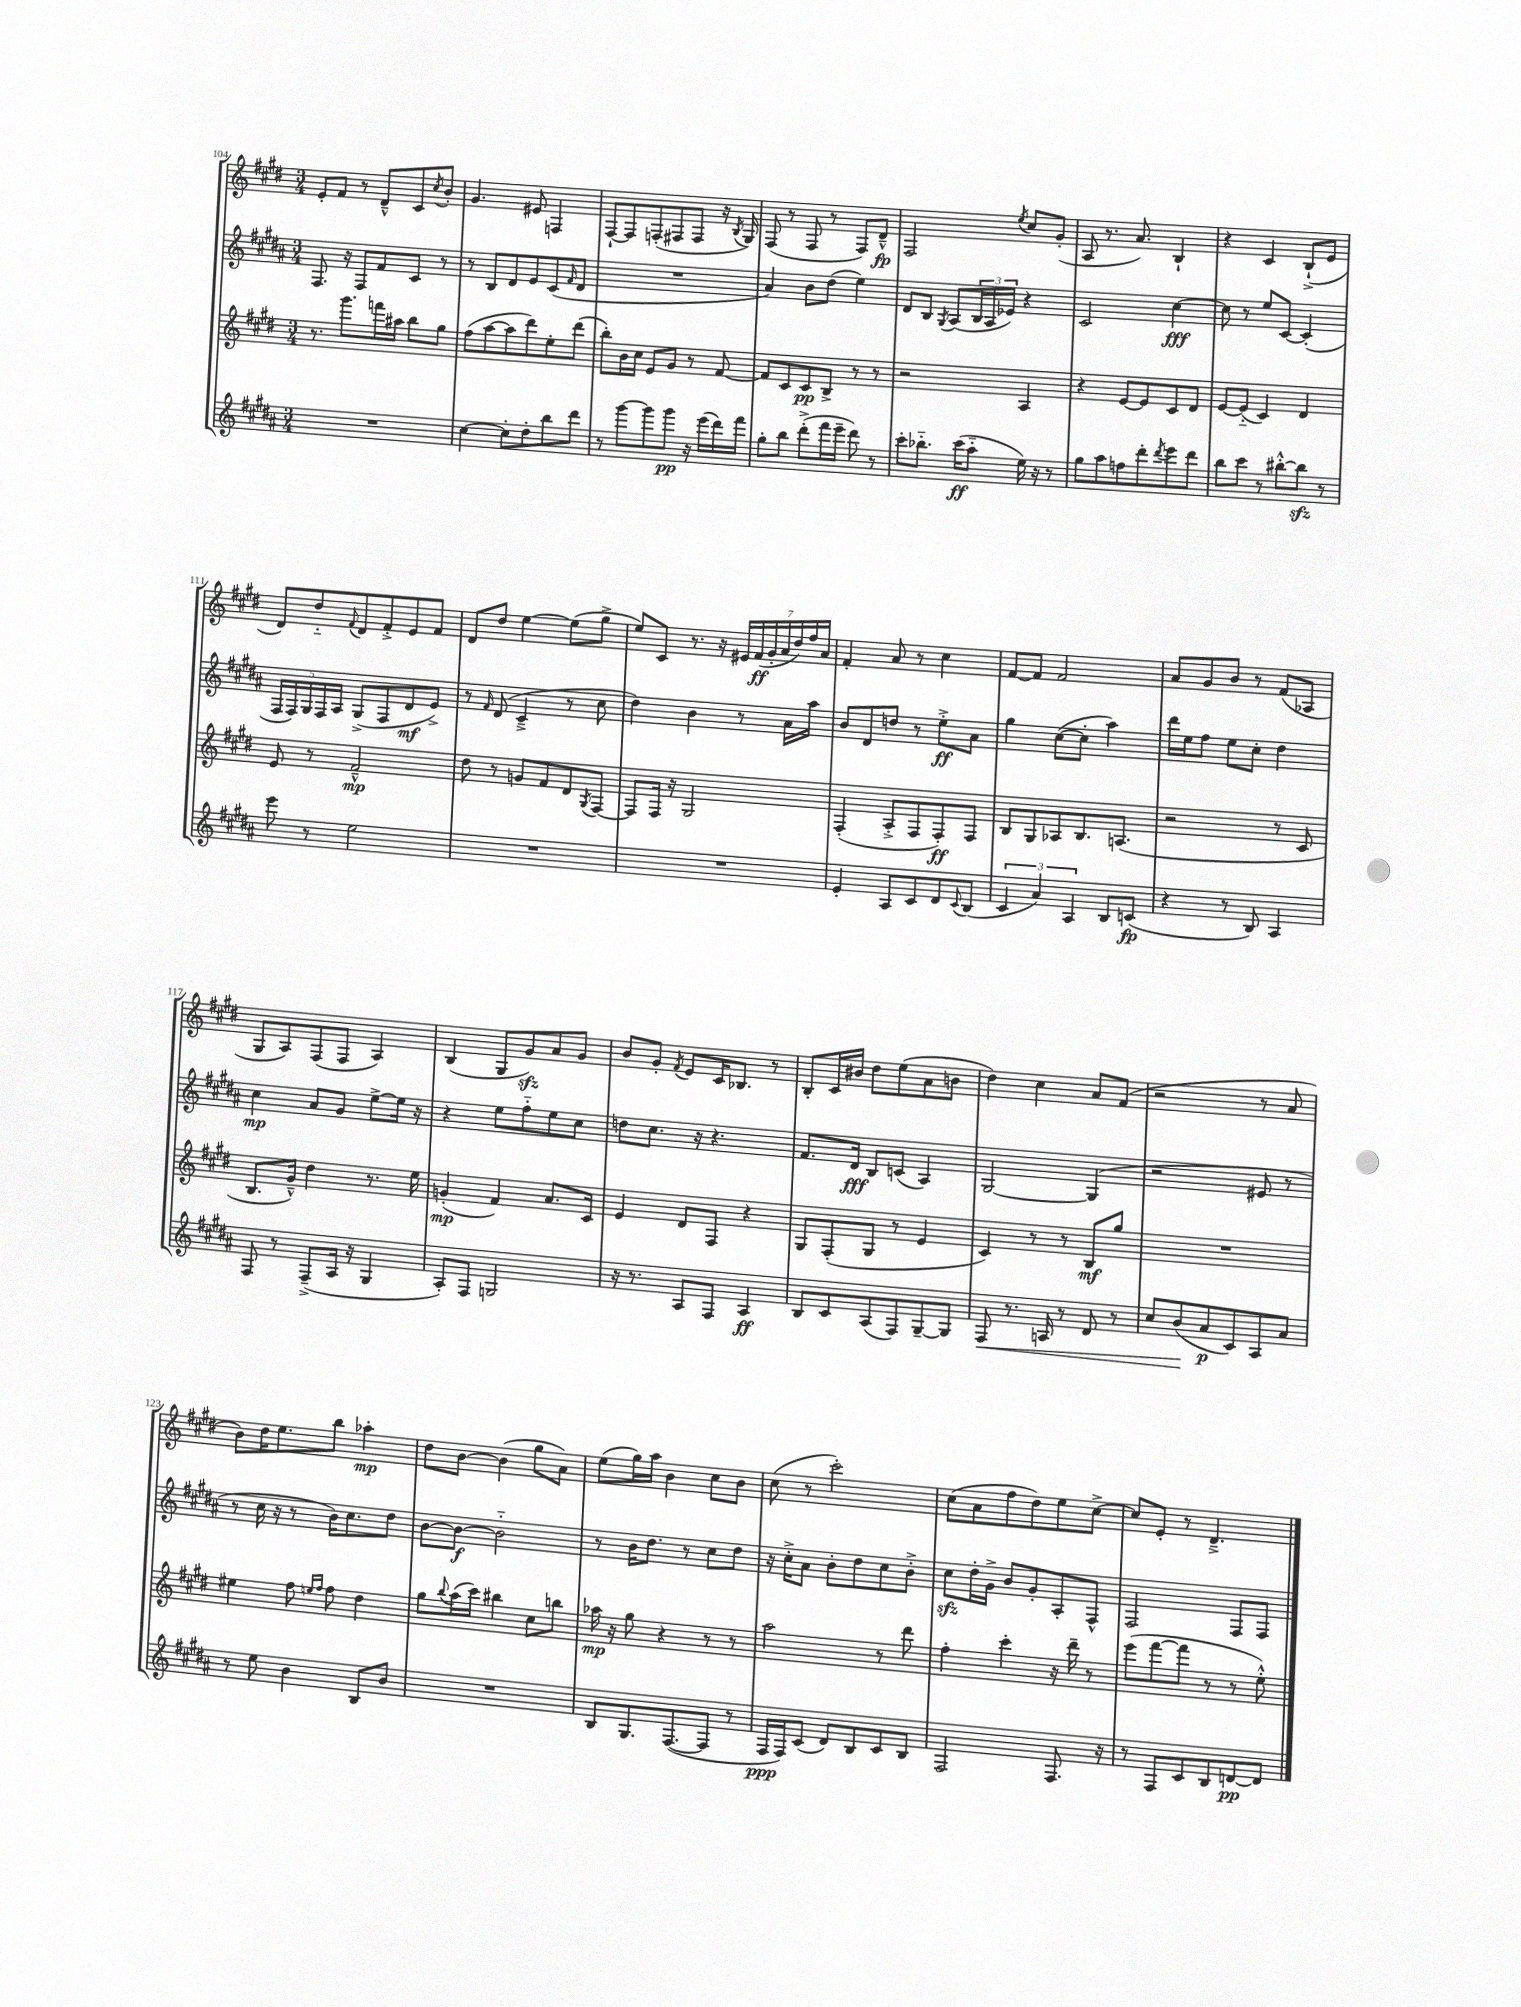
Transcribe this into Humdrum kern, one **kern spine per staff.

**kern	**kern	**kern	**kern
*staff4	*staff3	*staff2	*staff1
*clefG2	*clefG2	*clefG2	*clefG2
*k[f#c#g#d#a#]	*k[f#c#g#d#]	*k[f#c#g#d#a#]	*k[f#c#g#d#]
*M3/4	*M3/4	*M3/4	*M3/4
2.r	8.r	8.F#/	8e'/L
.	.	.	8f#/J
.	8.ggg#\L	16r	.
.	.	8F#/L	8r
.	16fff\L	8f#/	8d#~^^/L
.	16aa#\JJ	.	.
.	8bb\L	8c#/J	8c#/
.	.	.	8qcc#/
.	8gg#\J	8r	8b'/J
=	=	=	=
[4cc#\	(8ff#\L	8r	4.g#/
.	[8aa\	8B/L	.
8cc#'\]L	8aa\]	8d#/	.
8dd#'\	8ddd#\)	8e/	8e#/
8bb\	8ee'\	(8c#/	4F/
.	.	16qqf#/	.
8ddd#\J	(8ddd#\J	8d#/J	.
=	=	=	=
8r	8bb'\L)	2.r	[8F#`/L
[8ggg#\L	16b\L	.	8F#/]
.	16cc#\JJ	.	.
8ggg#\]	8e/L	.	(8F'/
8ggg#\J	8g#/J	.	8F#/
16r	8r	.	8F#/J
(16eee\LL	.	.	.
16ddd#\)	[8f#/	.	16r
.	.	.	8qB/
16fff#\JJ	.	.	16G#/)
=	=	=	=
8gg#'\L	8f#/]L	4a#/)	(8F#/
8bb\J	8c#/	.	8r
(8ddd#'^\L	8c#/	8b\L	8F#/
16fff#\L	8B^/J	(8dd#\J	8r
16eee~\JJ	.	.	.
8ddd#\)	8r	4ee\)	8F#/L)
8r	8r	.	8d#~^^/J
=	=	=	=
8ccc#'\L	2r	8d#/L	2F#/
8.bb-'~\J	.	8B/J	.
.	.	8qG#/	.
.	.	(8A#/L	.
(16ccc#\LK	.	.	.
8aa#'~\J	.	24B/L	.
.	.	24A#/	.
.	.	24e-/JJ)	.
.	.	.	8qee/
16ee\)	4A/	4r	8cc#/L
16r	.	.	.
8r	.	.	(8g#'/J
=	=	=	=
8gg#\L	4r	2c#/	8A/
8aa#\	.	.	8.r
8ff\	[8e/L	.	.
.	.	.	8.a/)
8ddd#'\	8e/]	.	.
8qddd#/	.	.	.
8eee\	8c#/	[4cc#\	4B`/
8ddd#\J	8d#/J	.	.
=	=	=	=
8bb\L	[8e/L	8cc#\]	4r
8ccc#\J	(8e'~/]J	8r	.
8r	4c#/)	8ee/L	4c#/
[8bb#'^^\L	.	[8c#/J	.
8bb#\]J	4d#/	(4c#'/]	(8B`^/L
8r	.	.	8e/J
=	=	=	=
8eee\	8e/	20F#/LL	8d#/L)
.	.	20F#/)	.
.	.	20G#/	.
8r	8r	.	8dd#'~/
.	.	20F#/	.
.	.	20A#/JJ	.
.	.	.	8qqf#/
2ee\	2f#~^^/	(8G#^/L	8d#/
.	.	8F#/	8f#'^/
.	.	8d#/	8e/
.	.	8e^/J)	8f#/J
=	=	=	=
2.r	8dd#\	8r	8d#/L
.	.	16qqf#/	.
.	8r	(8d#/	8dd#/J
.	8g/L	4c#~^/	[4ee\
.	8f#/	.	.
.	8d#/	8r	(8ee\]L
.	8qG#/	.	.
.	[8F#/J	8cc#\	8gg#^\J
=	=	=	=
2.r	8F#/]L	4dd#\)	8ee/L)
.	16F#/Jk	.	8c#/J
.	16r	.	.
.	2G#/	4b\	8.r
.	.	.	16r
.	.	8r	28e#/LL
.	.	.	(28f#/
.	.	.	28g#'/
.	.	.	28a/
.	.	16a#\LL	.
.	.	.	28dd#/)
.	.	.	28ff#/
.	.	16aa#\JJ	.
.	.	.	28a/JJ
=	=	=	=
4e'/	(4F#'/	8b/L	4f#'/
.	.	8d#/	.
8A#/L	8A'^/L	8dd/J	8a/
8c#/	8F#/	8r	8r
8d#/	8F#'/)	8ee'^\L	4cc#\
8qqc#/	.	.	.
(8B/J	8F#/J	8a#\J	.
=	=	=	=
6c#/	8B/L	4gg#\	[8f#/L
.	8G#/	.	8f#/]J
6a#/)	.	.	.
.	8A-/	([8cc#\L	2f#/
6A#/	.	.	.
.	8.B/	8cc#'\]J	.
8B/L	.	4aa#\)	.
.	(8.A/J	.	.
(8c/J	.	.	.
=	=	=	=
4r	2r	16ddd#\LL	8a/L
.	.	16ee\J	.
.	.	8ff#\J	8g#/
8r	.	8ee\L	8b/J
8B/)	.	8cc#'\J	8r
4A#/	8r	4dd#\	(8f#/L
.	8c#/	.	8A-/J
=	=	=	=
8F#/	8.B/L	4cc#\	8G#/L
8r	.	.	8A/)
.	16g#~^^/Jk)	.	.
(8F#~^/L	4dd#\	8a#/L	(8F#/
16A#/Jk	.	8g#/J	8F#/J
16r	.	.	.
4G#/	8.r	[8ee^\L	4A/)
.	.	16ee\]Jk	.
.	16ee\	16r	.
=	=	=	=
8A#'/L)	(4g'/	4r	(4B/
8F#/J	.	.	.
2G/	4f#/)	8ee\L	8G#/L
.	.	8ff#'~\	8g#/)
.	8.a/L	8ee\	8a/
.	.	8cc#\J	8g#/J
.	16c#/Jk	.	.
=	=	=	=
16r	4e/	8dd\L	8b/L
8.r	.	.	.
.	.	8.cc#\J	8g#'/J
.	.	.	8qf#/
8A#/L	8d#/L	.	8e/L
.	.	16r	.
8F#/J	8F#/J	4.r	16c#/K
.	.	.	8.B-/J
4A#/	4r	.	.
.	.	.	8r
=	=	=	=
8B/L	8G#/L	8.f#/L	8B'/L
8c#/	(8F#'/	.	16c#/L
.	.	16d#/Jk	16b#/JJ
(8A#/	8G#/J	8B/L	8dd#\L
8F#/)	8r	(8c/J	(8ee\
[8G#~/	4e/	4A#/)	8a\
8G#/]J	.	.	8b\J
=	=	=	=
8F#/	4c#/)	[2G#/	4dd#\)
8.r	.	.	.
.	8r	.	4cc#\
16A/	.	.	.
8r	8r	.	.
8d#/	8B/L	(4G#/]	8a/L
8r	8gg#/J	.	(8f#/J
=	=	=	=
8cc#/L	2.r	2r	2r
(8b/	.	.	.
8a#/	.	.	.
8c#/)	.	.	.
8A#/	.	8e#/	8r
8a#/J	.	8r	8a/
=	=	=	=
8r	4ee#\	8r	8b\L)
8ee\	.	16cc#\	16dd#\K
.	.	16r	8.ee\
4b\	8ff#\	8r	.
.	16qqee/LL	.	.
.	16qqff#/JJ	.	.
.	8ff#\	16b\LK)	8bb\J
.	.	8.cc#\	.
8B/L	4dd#\	.	4aa-'\
8b/J	.	8dd#\J	.
=	=	=	=
2.r	8gg#\L	[8b\L	8dd#\L
.	8qqbb/	.	.
.	(16aa\L	8b\_J	[8b\J
.	16ccc#\JJ)	.	.
.	4bb#\	2b'~\]	(4b\]
.	8cc#\L	.	8gg#\L
.	8bb\J	.	8a\J)
=	=	=	=
8B/L	16aa-\	8r	(8ee\L
.	16r	.	.
8.G#/	8gg#\	16b\LK	16gg#\L)
.	.	8.dd#\J	16aa\JJ
.	4r	.	4b\
([8.F#/	.	.	.
.	.	8r	.
8F#/]J	8r	8cc#\L	8cc#\L
8r	8r	8dd#\J	8b\J
=	=	=	=
16F#/LL	2aa\	16r	(8cc#\
16F#/J)	.	16cc#'^\LK	.
(8c#/J	.	8a#\J	8r
8d#/L)	.	8b'\L	2ccc#'\)
8B/	.	8dd#\	.
8c#/	8r	8cc#\	.
8B/J	8ddd#\	8b'^\J	.
=	=	=	=
2F#/	4ff#'\	8cc#\L	(8cc#\L
.	.	16dd#'\L	8a\
.	.	16g#^\JJ	.
.	4ccc#'\	8b/L	8ff#\
.	.	8g#'/	8dd#\)
8.F#/	16r	8A#'/	8ee\
.	16ddd#~\	.	.
.	8r	8F#^^/J	[8cc#^\J
16r	.	.	.
=	=	=	=
8r	(8eee\L	2F#/	8cc#/]L
8F#/L	[8fff#\	.	8e'/J
8c#/	8fff#\]J	.	8r
8B/	8r	.	4.d#~^/
[8d/	8r	8F#/L	.
8d/]J	8ee'^^\)	8F#/J	.
==	==	==	==
*-	*-	*-	*-
